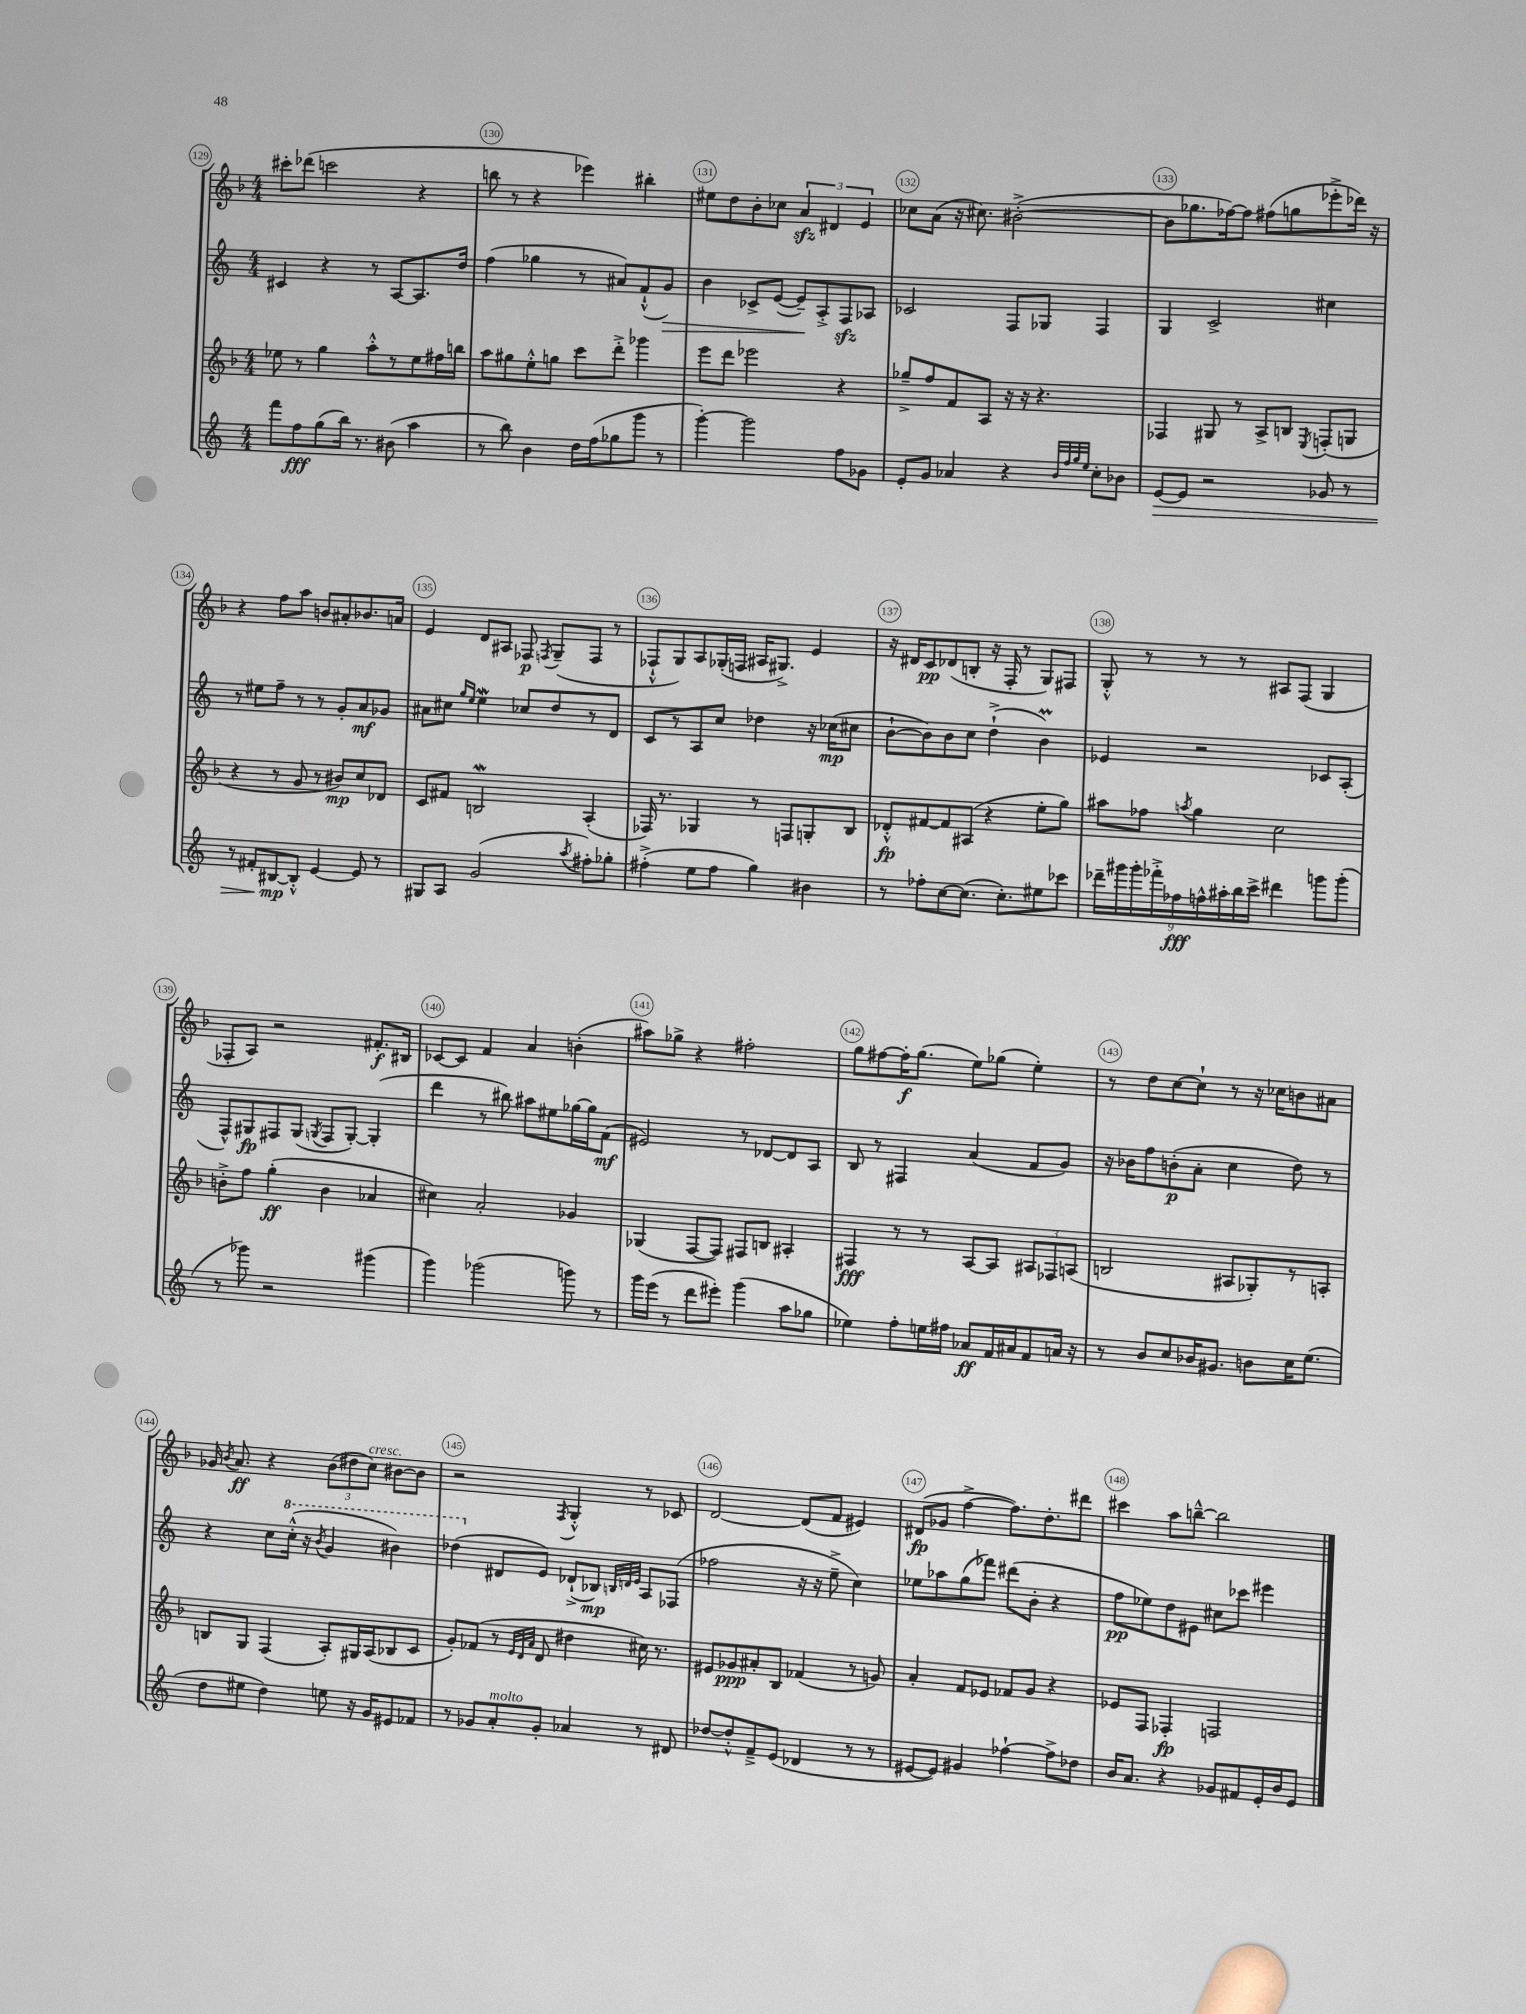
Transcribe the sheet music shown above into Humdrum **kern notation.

**kern	**dynam	**kern	**dynam	**kern	**dynam	**kern	**dynam
*part4	*part4	*part3	*part3	*part2	*part2	*part1	*part1
*staff4	*staff4	*staff3	*staff3	*staff2	*staff2	*staff1	*staff1
*clefG2	*	*clefG2	*	*clefG2	*	*clefG2	*
*k[]	*	*k[b-]	*	*k[]	*	*k[b-]	*
*M4/4	*	*M4/4	*	*M4/4	*	*M4/4	*
=129	=129	=129	=129	=129	=129	=129	=129
8fff\L	.	8ee-X\	.	4c#X/	.	8ccc#X'\L	.
8ff\	fff	8r	.	.	.	(8ddd-X\J	.
(8gg\	.	4gg\	.	4r	.	2cccn\	.
16bb\Jk)	.	.	.	.	.	.	.
8.r	.	.	.	.	.	.	.
.	.	8aa'^^\L	.	8r	.	.	.
(8b#X\	.	8r	.	[8A/L	.	.	.
4aa\	.	8ee-\	.	8.A/]	.	4r	.
.	.	16ff#X\L	.	.	.	.	.
.	.	16bbn\JJ	.	16dd/Jk	.	.	.
=130	=130	=130	=130	=130	=130	=130	=130
8r	.	8aa\L	.	(4ff\	.	8bbn\	.
8bb\)	.	8gg#X\	.	.	.	8r	.
4b\	.	8ee'^^\	.	4gg-X\	.	4r	.
.	.	8ggn\J	.	.	.	.	.
16dd\LL	.	8ccc\L	.	8r	.	4eee-X\)	.
(16ff\J	.	.	.	.	.	.	.
8gg-X\	.	8ddd'^\J	.	8a#X/L)	.	.	.
8ggg\J	.	4ggg-X\	.	(8f`^^/	.	4bb#X'\	.
!	!	!	!	!	!LO:HP:b	!	!
8r	.	.	.	8g/J)	>	.	.
=131	=131	=131	=131	=131	=131	=131	=131
[4ggg'\)	.	8eee\L	.	4b\	.	8ee#X\L	.
.	.	8ddd\J	.	.	.	8dd\	.
2ggg\]	.	2eee-X\	.	8c-X^/L	.	8b-'\	.
.	.	.	.	([8e/J	.	8cc-X\J	.
.	.	.	.	8e~/L])	.	6azz/	.
.	.	.	.	8A'^/	]	.	.
.	.	.	.	.	.	6d#X/	.
8ff\L	.	4r	.	8Fzz/	.	.	.
.	.	.	.	.	.	6e/	.
8g-X\J	.	.	.	8A-X/J	.	.	.
=132	=132	=132	=132	=132	=132	=132	=132
8e'/L	.	8gg-X~^/L	.	2c-X/	.	8cc-X\L	.
8g/J	.	8ff/	.	.	.	(8a\J	.
4a-X/	.	8f/	.	.	.	16r	.
.	.	.	.	.	.	8.cc#X\)	.
.	.	8A/J	.	.	.	.	.
4r	.	16r	.	8F/L	.	([2b#X'^\	.
.	.	16r	.	.	.	.	.
.	.	4.r	.	8G-X/J	.	.	.
32qqb/LLL	.	.	.	.	.	.	.
32qqff/	.	.	.	.	.	.	.
32qqgg/	.	.	.	.	.	.	.
32qqee/JJJ	.	.	.	.	.	.	.
8cc'\L	.	.	.	4F/	.	.	.
8b-X\J	.	.	.	.	.	.	.
=133	=133	=133	=133	=133	=133	=133	=133
!	!LO:HP:b	!	!	!	!	!	!
[8e/L	>	4F-X/	.	4G/	.	8b#\L]	.
8e/J]	.	.	.	.	.	8.gg-X\	.
2r	.	8G#X/	.	2c^/	.	.	.
.	.	.	.	.	.	[16ff-X\k)	.
.	.	8r	.	.	.	8ff-\J]	.
.	.	8A^/L	.	.	.	(8ff#X\L	.
.	.	8Bn/J	.	.	.	8ggn\	.
.	.	8qE/	.	.	.	.	.
8g-X/	.	(8Fn'/L	.	4cc#X\	.	8eee-X'^\	.
8r	.	8Gn/J	.	.	.	16ddd-X\Jk)	.
.	.	.	.	.	.	16r	.
!!LO:LB:g=z
=134	=134	=134	=134	=134	=134	=134	=134
8r	.	4r	.	8r	.	4r	.
8f#X'/L	.	.	.	8ee#X\L	.	.	.
[8B#X/	mp	8r	.	8ff~\J	.	8ff\L	.
8B#'^^/J]	]	8g/	.	8r	.	8aa\J	.
[4e/	.	8r	.	8r	.	8bn/L	.
.	.	8b#X/L)	mp	8g'/L	.	8a#X'/	.
8e/]	.	8cc/	.	8a/	mf	8.b-X/	.
8r	.	8d-X/J	.	8g-X/J	.	.	.
.	.	.	.	.	.	16an/Jk	.
=135	=135	=135	=135	=135	=135	=135	=135
8G#X/L	.	8c/L	.	8a#X\L	.	4e/	.
8A/J	.	8f#X/J	.	8cc#X\J	.	.	.
.	.	.	.	16qqgg/LL	.	.	.
.	.	.	.	16qqee/JJ	.	.	.
(2g/	.	2BnW/	.	4eeW\	.	8d/L	.
.	.	.	.	.	.	8A#X/J	.
.	.	.	.	8cc-X/L	.	8F-X/	p
.	.	.	.	.	.	8qFn/	.
.	.	.	.	8dd/	.	(8G~/L	.
8qaa/	.	.	.	.	.	.	.
8ff#X'\L)	.	(4A'/	.	8r	.	8F/J	.
8gg-X'\J	.	.	.	8d/J	.	8r	.
=136	=136	=136	=136	=136	=136	=136	=136
(4ff#X'^\	.	16F-X/)	.	8c/L	.	8F-X`^^/L	.
.	.	8.r	.	.	.	.	.
.	.	.	.	8r	.	8G/)	.
8ee\L	.	4G-X/	.	8A/	.	8A/	.
8ff#\J	.	.	.	8cc/J	.	(16G-X'/L	.
.	.	.	.	.	.	16Fn/JJ	.
4gg\)	.	8r	.	4dd-X\	.	16A#X/KL	.
.	.	.	.	.	.	8.G#X^/J)	.
.	.	8Fn/L	.	.	.	.	.
4b#X\	.	8Gn'/	.	16r	.	4e/	.
.	.	.	.	(16cc-X\KL	mp	.	.
.	.	8B-/J	.	8cc#X\J	.	.	.
=137	=137	=137	=137	=137	=137	=137	=137
8r	.	8d-X'^^/L	fp	[8b`\L	.	16r	.
.	.	.	.	.	.	16d#X/KL	.
8ff-X'\L	.	[8f#X/	.	8b\])	.	8c/	pp
[8cc\	.	8f#/]	.	8b\	.	(8d-X/	.
(8.cc\J]	.	(8A#X/J	.	8cc\J	.	8Bn'/J	.
.	.	4r	.	(4dd`^\	.	16r	.
8.cc'\L)	.	.	.	.	.	16F'/	.
.	.	.	.	.	.	8r	.
8ee#X\	.	8ee'\L	.	4bm\)	.	8G/L)	.
8ccc-X\J	.	8gg\J)	.	.	.	8F#X/J	.
=138	=138	=138	=138	=138	=138	=138	=138
18ddd-X~\LL	.	8aa#X\L	.	4e-X/	.	8G'^^/	.
18ggg#X\	.	.	.	.	.	.	.
18ggg#'\	.	.	.	.	.	.	.
.	.	8ff-X\J	.	.	.	8r	.
18fff-X'^\	.	.	.	.	.	.	.
18ff-X\	fff	.	.	.	.	.	.
.	.	8qaan/	.	.	.	.	.
.	.	4gg\	.	2r	.	8r	.
18ffn^^\	.	.	.	.	.	.	.
18aa#X'\	.	.	.	.	.	.	.
.	.	.	.	.	.	8r	.
18bb\	.	.	.	.	.	.	.
18ccc^\JJ	.	.	.	.	.	.	.
4ddd#X\	.	2cc\	.	.	.	8A#X/L	.
.	.	.	.	.	.	(8F/J	.
8gggn\L	.	.	.	8c-X/L	.	4G/	.
(8ggg'\J	.	.	.	(8A'/J	.	.	.
!!LO:LB:g=z
=139	=139	=139	=139	=139	=139	=139	=139
8r	.	8bn'^\L	.	8F^^/L)	.	8F-X'/L	.
8ggg-X\)	.	8ff\J	.	8G#X/	fp	8A/J)	.
2r	.	(4gg'\	ff	8F#X/	.	2r	.
.	.	.	.	(8G#/J	.	.	.
.	.	.	.	8qGn/	.	.	.
.	.	4b\	.	8F#/L	.	.	.
.	.	.	.	[8G'/J)	.	.	.
(4ggg#X\	.	4a-X/	.	(4G'/]	.	8.f#X'/L	f
.	.	.	.	.	.	16B#X/Jk	.
=140	=140	=140	=140	=140	=140	=140	=140
4ggg\)	.	4cc#X\)	.	4ddd\	.	[8c-X/L	.
.	.	.	.	.	.	8c-/J]	.
(2ggg-X\	.	2a'/	.	8r	.	4f/	.
.	.	.	.	8bb#X\)	.	.	.
.	.	.	.	8aa#X\L	.	4a/	.
.	.	.	.	8ee#X\	.	.	.
8gggn\)	.	4g-X/	.	[16gg-X\L	.	(4bn'\	.
.	.	.	.	16gg-\J]	.	.	.
8r	.	.	.	(8f\J	mf	.	.
=141	=141	=141	=141	=141	=141	=141	=141
16ggg\LL	.	(4G-X/	.	2e#X/)	.	8aa#X\L)	.
(16eee\JJ	.	.	.	.	.	.	.
8r	.	.	.	.	.	8gg-X^\J	.
8ddd\L	.	[8F/L	.	.	.	4r	.
8eee#X'\J)	.	8F/J])	.	.	.	.	.
(4ggg\	.	8F#X/L	.	8r	.	2ff#X'\	.
.	.	8Bn/J	.	[8d-X/L	.	.	.
8aa\L	.	4A#X'/	.	8d-/]	.	.	.
8gg-X\J	.	.	.	8A/J	.	.	.
=142	=142	=142	=142	=142	=142	=142	=142
4ee-X\)	.	4F#X/	fff	8B/	.	8gg\L	.
.	.	.	.	8r	.	[8ff#X\	.
8ff'\L	.	8r	.	4F#X/	.	16ff#'\K]	f
.	.	.	.	.	.	(8.gg\J	.
16een\L	.	8r	.	.	.	.	.
16ff#X\JJ	.	.	.	.	.	.	.
8a-X/L	ff	[8A/L	.	(4a/	.	8ee\L)	.
16f/L	.	8A/J]	.	.	.	(8gg-X\J	.
16a#X/J	.	.	.	.	.	.	.
8f/	.	12A#X/L	.	8f/L	.	4ee'\)	.
.	.	12F-X/	.	.	.	.	.
16an/Jk	.	.	.	8g/J)	.	.	.
.	.	(12An/J	.	.	.	.	.
16r	.	.	.	.	.	.	.
=143	=143	=143	=143	=143	=143	=143	=143
8r	.	2Bn/	.	16r	.	8r	.
.	.	.	.	16b-X\KL	.	.	.
8b/L	.	.	.	8ff\	.	8dd\L	.
8cc/	.	.	.	(8bn'\	p	[8cc\	.
16b-X/K	.	.	.	8a'\J	.	8cc`\J]	.
8.g#X/J	.	.	.	.	.	.	.
.	.	8A#X/L	.	4cc\	.	8r	.
8bn\L	.	8G-X'/)	.	.	.	16r	.
.	.	.	.	.	.	16cc-X\KL	.
16cc\K	.	8r	.	8dd\)	.	8bn\	.
(8.ee\J	.	.	.	.	.	.	.
.	.	8An'/J	.	8r	.	8a#X\J	.
!!LO:LB:g=z
=144	=144	=144	=144	=144	=144	=144	=144
8dd\L	.	8Bn/L	.	4r	.	16g-X/	.
.	.	.	.	.	.	8qb-/	.
.	.	.	.	.	.	8.a/	ff
8ee#X\J	.	8G/J	.	.	.	.	.
4dd\)	.	(4F/	.	8cc\L	.	4r	.
*	*	*	*	*8va	*	*	*
.	.	.	.	(16ccc'^^\Jk	.	.	.
.	.	.	.	16r	.	.	.
.	.	.	.	8qbb/	.	.	.
8een\	.	8A'/L)	.	4gg/	.	(12b-\L	.
.	.	.	.	.	.	12dd#X\	.
16r	.	16G#X/L	.	.	.	.	.
!	!	!	!	!	!	!LO:TX:a:i:t=cresc.	!
.	.	.	.	.	.	12cc\J)	.
16g/KL	.	(16A/J	.	.	.	.	.
8e#X/	.	8B-X/	.	4bb#X\)	.	[8b#X\L	.
8f-X/J	.	8c/J	.	.	.	8b#\J]	.
=145	=145	=145	=145	=145	=145	=145	=145
8r	.	8g'/L)	.	(4ddd-X\	.	2r	.
8g-X/L	.	(8f-X/J	.	.	.	.	.
*	*	*	*	*X8va	*	*	*
!LO:TX:a:i:t=molto	!	!	!	!	!	!	!
8a'/	.	8r	.	8d#X/L	.	.	.
.	.	32qqe/LLL	.	.	.	.	.
.	.	32qqd/	.	.	.	.	.
.	.	32qqa/JJJ	.	.	.	.	.
8g-'/J	.	8d/	.	8e/J)	.	.	.
.	.	.	.	.	.	8qF/	.
4a-X/	.	4dd#X\	.	(8d-X`^/L	.	4G'^^/	.
.	.	.	.	8B-X/J)	mp	.	.
.	.	.	.	32qqBn/LLL	.	.	.
.	.	.	.	32qqdn/	.	.	.
.	.	.	.	32qqe/JJJ	.	.	.
8r	.	16cc#X\)	.	8A/L	.	8r	.
.	.	8.r	.	.	.	.	.
8d#X/	.	.	.	(8F-X/J	.	8c-X/	.
=146	=146	=146	=146	=146	=146	=146	=146
[8dd-X/L	.	8e#X/L	.	2ff-X\	.	[2d/	.
8dd-'^^/]	.	8g-X/	ppp	.	.	.	.
8f~^/	.	8a#X'/	.	.	.	.	.
(8e/J	.	8B-/J	.	.	.	.	.
4d-X/	.	(4f-X/	.	16r	.	(8d/L]	.
.	.	.	.	16r	.	.	.
.	.	.	.	8ee~^\	.	8f/J	.
8r	.	8r	.	4cc\)	.	4e#X/)	.
8r	.	8gn/)	.	.	.	.	.
=147	=147	=147	=147	=147	=147	=147	=147
[8e#X/L	.	4a'/	.	8ee-X\L	.	(8d#X/L	fp
8e#/J])	.	.	.	8aa-X\	.	8g-X/J	.
4g#X/	.	8f/L	.	(8gg\	.	[4ff^\	.
.	.	8e-X/J	.	8fff-X\J)	.	.	.
[4ff-X`\	.	8f-X/L	.	(8ddd#X\L	.	8.ff\L])	.
.	.	8g/J	.	8b'\J	.	.	.
.	.	.	.	.	.	8.dd'\	.
8ff-^\L]	.	4r	.	4r	.	.	.
8dd-X\J	.	.	.	.	.	8ddd#X\J	.
=148	=148	=148	=148	=148	=148	=148	=148
16b/KL	.	8e-X/L	.	8ff\L	pp	4ccc#X\	.
8.a/J	.	.	.	.	.	.	.
.	.	8F/J	.	8ee-X\)	.	.	.
4r	.	4F-X'/	fp	8dd\	.	8aa\L	.
.	.	.	.	8e#X\J	.	[8bbn~^^\J	.
8g-X/L	.	2Fn/	.	8cc#X\L	.	2bb\]	.
8f#X/	.	.	.	8ccc-X\J	.	.	.
16e'/L	.	.	.	4eee#X\	.	.	.
16b/J	.	.	.	.	.	.	.
8e/J	.	.	.	.	.	.	.
==	==	==	==	==	==	==	==
*-	*-	*-	*-	*-	*-	*-	*-
